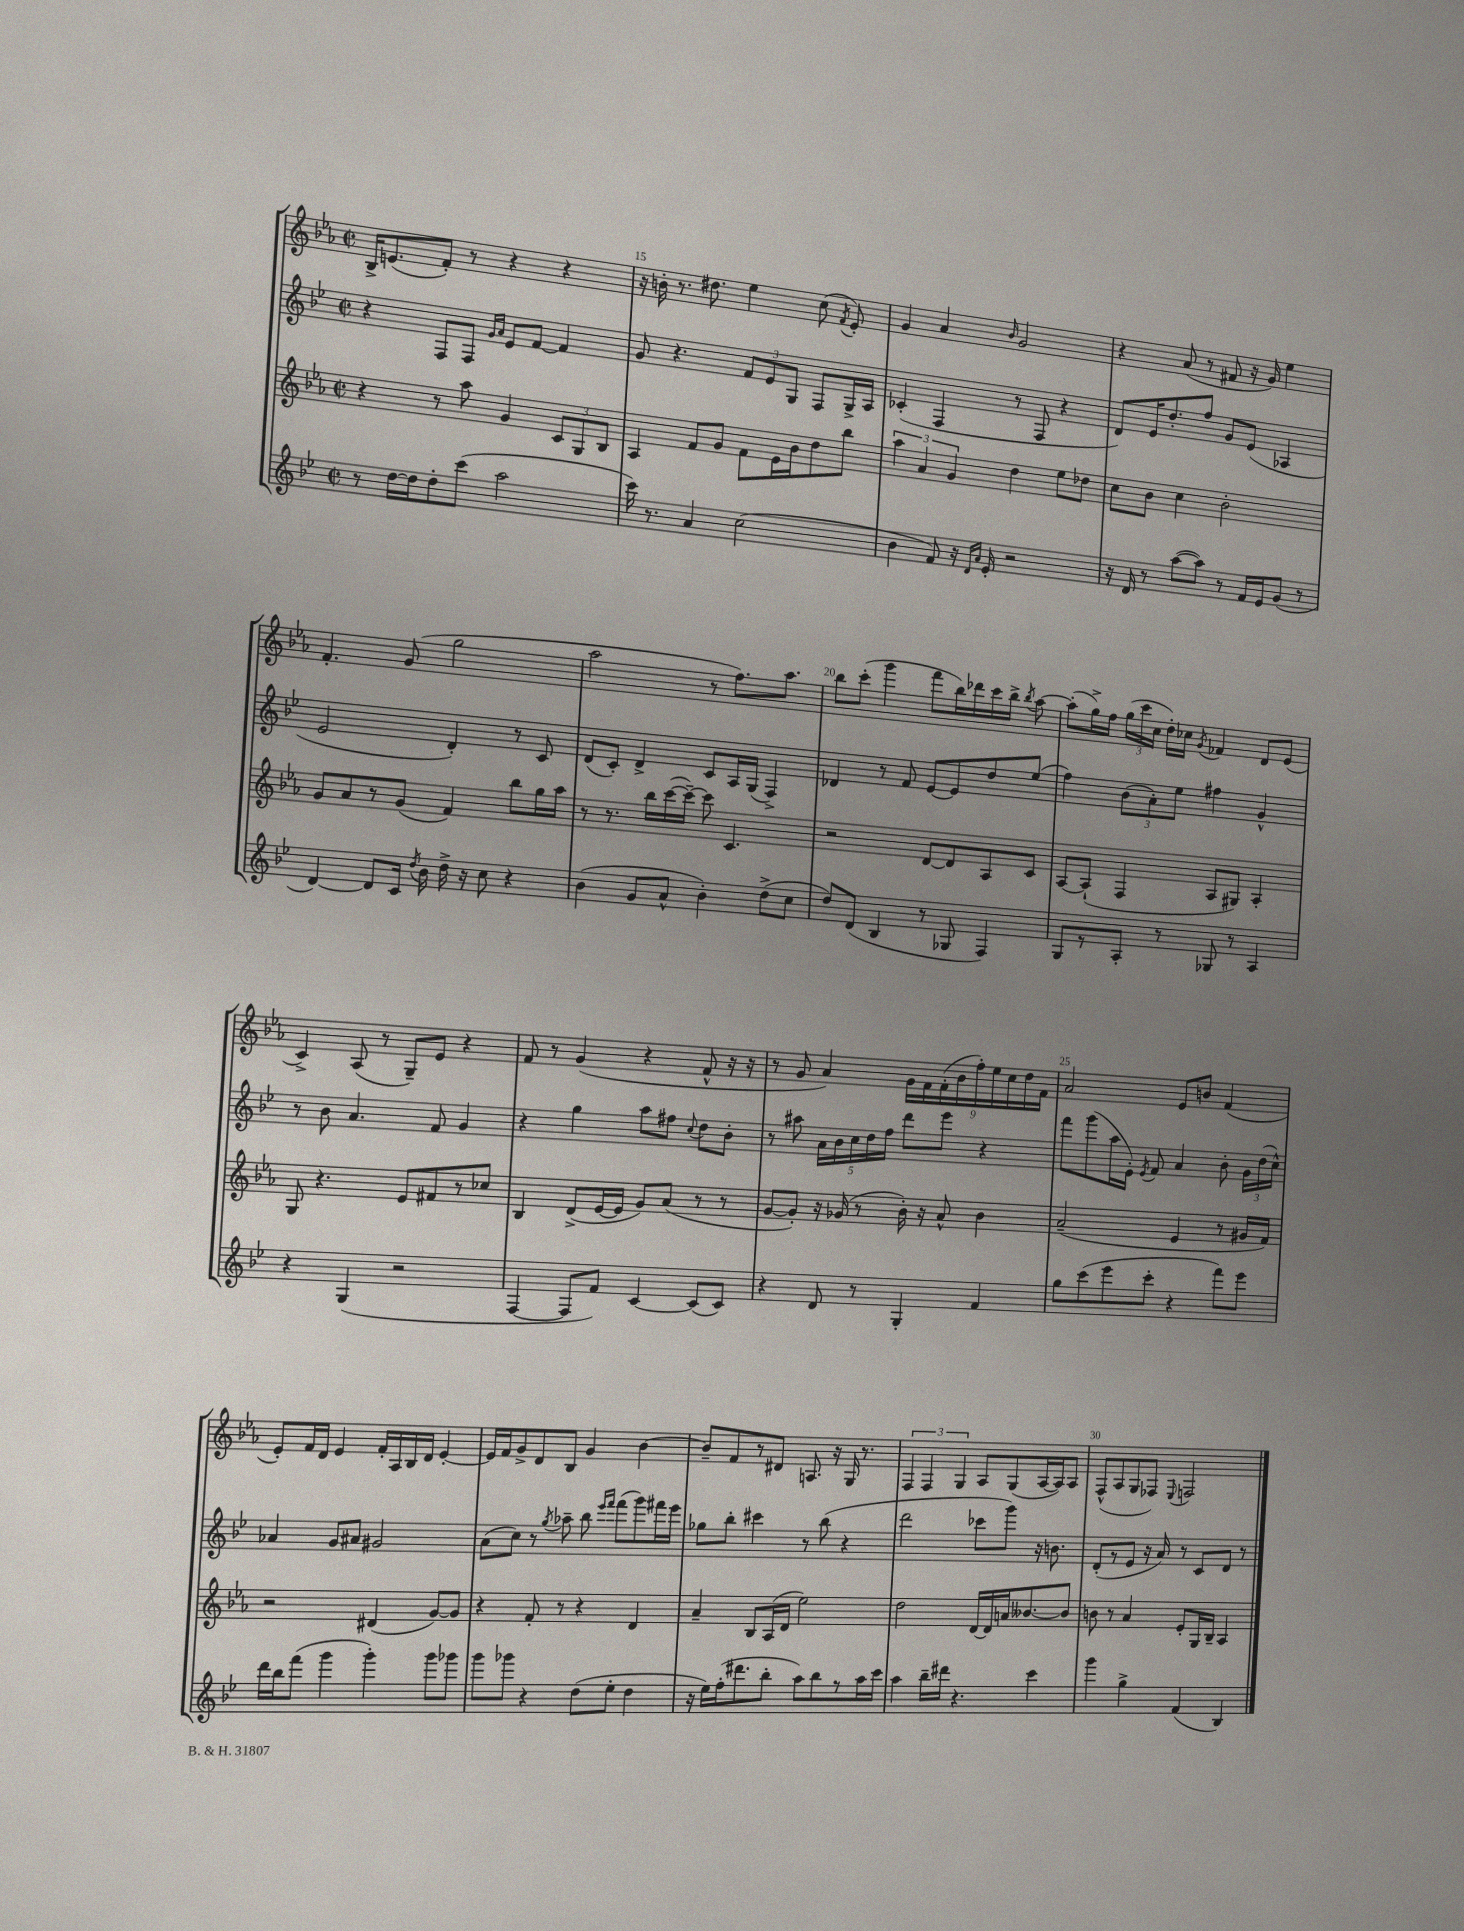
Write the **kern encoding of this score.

**kern	**kern	**kern	**kern
*part4	*part3	*part2	*part1
*staff4	*staff3	*staff2	*staff1
*clefG2	*clefG2	*clefG2	*clefG2
*k[b-e-]	*k[b-e-a-]	*k[b-e-]	*k[b-e-a-]
*M2/2	*M2/2	*M2/2	*M2/2
*met(c|)	*met(c|)	*met(c|)	*met(c|)
=14	=14	=14	=14
8r	4r	4r	16B-^/KL
.	.	.	(8.en/
[16dd\LL	.	.	.
16dd\J]	.	.	.
8dd'\	8r	8F/L	8f'/J)
(8ccc\J	8aa-\	8F/J	8r
.	.	16qqg/LL	.
.	.	16qqa/JJ	.
2aa\	4g/	8e-/L	4r
.	.	[8f/J	.
.	12c/L	4f/]	4r
.	12G/	.	.
.	12B-/J	.	.
=15	=15	=15	=15
16ccc\)	4A-/	8g/	16r
8.r	.	.	16bn'\
.	.	4.r	8.r
4a/	8f/L	.	.
.	.	.	8.dd#X\
.	8g/J	.	.
(2cc\	8f\L	12f/L	4ee-\
.	.	12e-/	.
.	16e-\L	.	.
.	.	12G/J	.
.	16b-\J	.	.
.	8dd\	8F/L	(8cc\
.	.	.	8qf/
.	8bb-\J	16G^/L	8e-'/)
.	.	16A/JJ	.
=16	=16	=16	=16
4b-\	6aa-\	(4c-X'/	4g/
.	6a-/	.	.
8f/)	.	4F/	4a-/
.	6g/	.	.
16r	.	.	.
16qqd/LL	.	.	.
16qqa/JJ	.	.	.
16e-'/	.	.	.
.	.	.	16qqb-/
2r	4dd\	8r	2g/
.	.	8F/	.
.	8ee-\L	4r	.
.	8dd-X\J	.	.
=17	=17	=17	=17
16r	8cc\L	8d/L)	4r
16d/	.	.	.
8r	8b-\J	16e-/K	.
.	.	8.dd'/	.
([8aa\L	4cc\	.	(8a-/
8aa\J])	.	8ff/J	8r
8r	2b-'\	8g/L	8f#X/
16f/LL	.	(8e-/J	16r
16e-/J	.	.	16g/)
(8g/J	.	4A-X/	4ee-\
8r	.	.	.
!!LO:LB:g=z
=18	=18	=18	=18
[4d/)	8g/L	2e-/	4.f'/
.	8a-/	.	.
8d/L]	8r	.	.
16c/Jk	(8g/J	.	(8g/
8qdd/	.	.	.
16b-\	.	.	.
16dd^\	4f/)	4d'/)	2gg\
16r	.	.	.
8cc\	.	.	.
4r	8bb-\L	8r	.
.	16gg\L	8c/	.
.	16aa-\JJ	.	.
=19	=19	=19	=19
(4b-\	8r	(8d/L	2aa-\
.	8.r	8c'/J)	.
8g/L	.	4d^/	.
.	16bb-\LL	.	.
8a^^/J	([16ccc\	.	.
.	16ccc~\JJ_)	.	.
4b-'\)	8ccc\]	8c/L	8r
.	4.c/	16A/L	8.ff\L)
.	.	(16G/JJ	.
(8dd^\L	.	4F^/)	.
.	.	.	8.aa-\J
8cc\J	.	.	.
=20	=20	=20	=20
8dd/L)	2r	4d-X/	8bb-\L
(8d/J	.	.	(8ccc'\J
4B-/	.	8r	4ggg\
.	.	8f/	.
8r	[8d/L	[8e-/L	8fff\L
8G-X/	8d/]	8e-/]	16bb-\L)
.	.	.	16ddd-X\
4F/)	8A-/	8dd/	16ccc\
.	.	.	16bb-^\JJ
.	.	.	8qbb-/
.	8c/J	(8ee-/J	[8aa-\
=21	=21	=21	=21
8G/L	[8A-/L	4ff\)	(8aa-'\L]
8r	(8A-`/J]	.	16gg^\L)
.	.	.	16ff\JJ
8A'/J	4F/	(12b-\L	(24gg\LL
.	.	.	24ccc\
.	.	12a'\)	24cc\JJ
8r	.	.	16dd'\LL)
.	.	12ee-\J	.
.	.	.	16cc-X\JJ
.	.	.	8qg/
8G-X/	8A-/L	4ff#X\	4f-X/
8r	8G#X/J)	.	.
4A/	4A-'/	4g^^/	8d/L
.	.	.	(8e-/J
!!LO:LB:g=z
=22	=22	=22	=22
4r	8G/	8r	4c^/)
.	4.r	8b-\	.
(4G/	.	4.a/	(8A-/
.	.	.	8r
2r	8e-/L	.	8G~/L)
.	8f#X/	8f/	8e-/J
.	8r	4g/	4r
.	8cc-X/J	.	.
=23	=23	=23	=23
[4F/	4B-/	4r	8f/
.	.	.	8r
8F/L]	(8d^/L	4gg\	(4g/
8f/J)	[16e-/L	.	.
.	16e-/JJ]	.	.
[4c/	8g/L)	8aa\L	4r
.	(8a-/J	8ff#X\J	.
.	.	8qqcc/	.
(8c/L]	8r	8dd\L	8f^^/
8c/J)	8r	8b-'\J	16r
.	.	.	16r
=24	=24	=24	=24
4r	[8g/L	8r	8r
.	8g'/J])	8aa#X\	8g/
8d/	16r	20a\LL	4a-/)
.	.	20b-\	.
.	(16g-X/	.	.
.	.	20cc\	.
8r	8r	.	.
.	.	20dd\	.
.	.	20ff\JJ	.
4G'/	16b-'\)	8ddd\L	18g\LL
.	.	.	18f\
.	16r	.	.
.	.	.	(18f'\
.	8a-^^/	8eee-\J	.
.	.	.	18b-\
.	.	.	18ff'\)
4f/	4b-\	4r	.
.	.	.	18ee-\
.	.	.	18cc\
.	.	.	18dd\
.	.	.	18f\JJ
=25	=25	=25	=25
8gg\L	(2a-~/	8fff\L	2a-/
(8ccc\	.	(8ggg\	.
8eee-\	.	16aa\L	.
.	.	16e-'\JJ)	.
.	.	8qe-/	.
8ccc'\J	.	8f/	.
4r	4e-/	4a/	8e-/L
.	.	.	8bn/J
8fff\L)	8r	8b-'\	(4f/
8eee-\J	16g#X/LL	24g\LL	.
.	.	(24dd\	.
.	16f/JJ)	.	.
.	.	24cc^^\JJ)	.
!!LO:LB:g=z
=26	=26	=26	=26
16ddd\LL	2r	4a-X/	8e-'/L)
16bb-\J	.	.	.
(8fff\J	.	.	16f/L
.	.	.	16d/JJ
4ggg\	.	8g/L	4e-/
.	.	8a#X/J	.
4ggg'\)	(4d#X/	2g#X/	16f'/LL
.	.	.	16A-/
.	.	.	16B-/
.	.	.	16d/JJ
8ggg\L	[8g/L)	.	[4e-'/
8ggg-X\J	8g/J]	.	.
=27	=27	=27	=27
8ggg\L	4r	(8a\L	16e-/LL]
.	.	.	16f/J
8ggg-X\J	.	8cc\J)	8g^/
4r	8f'/	8r	8d/
.	.	8qgg/	.
.	8r	8aa-X~\	8B-/J
(8dd\L	4r	8bb-\	4g/
.	.	16qqeee-/LL	.
.	.	16qqfff/JJ	.
8ee-'\J	.	(8fff\L	.
4dd\	4d/	8ggg\)	[4b-\
.	.	16fff#X\L	.
.	.	16eee-\JJ	.
=28	=28	=28	=28
16r	4a-~/	8gg-X\L	8b-~/L]
16ee-\LL)	.	.	.
(16ff'\J	.	8bb-'\J	8f/
8.ddd#X\	.	.	.
.	8B-/L	4ccc#X\	8r
8bb-'\J	(16A-/L	.	8d#X/J
.	16d/JJ	.	.
8aa\L)	2ee-\)	8r	8.An/
8bb-\	.	(8bb-\	.
.	.	.	16r
8r	.	4r	16G/
.	.	.	8.r
16aa\L	.	.	.
16ccc\JJ	.	.	.
=29	=29	=29	=29
4aa\	2dd\	2ddd\	6F/
.	.	.	6F/
16bb-~\LL	.	.	.
16ddd#X\JJ	.	.	.
.	.	.	6G/
4.r	.	.	.
.	[16d/LL	8ccc-X\L	8A-/L
.	16d/]	.	.
.	16an/J	8ggg\J)	(8G/
.	[8.b--X/	.	.
4ccc\	.	16r	[16A-/L
.	.	8.bn\	16A-/J])
.	8b--/J]	.	8A-/J
=30	=30	=30	=30
4ggg\	8bn\	(8d'/L	(8F^^/L
.	8r	8r	8A-/
4gg^\	4a-/	8e-/J	8G/
.	.	16r	8F-X/J)
.	.	16a/)	.
.	.	.	8qqE-/
(4f/	8e-'/L	8r	2Fn/
.	16G/L	8c/L	.
.	16B-~/JJ	.	.
4B-/)	4A-/	8d/J	.
.	.	8r	.
==	==	==	==
*-	*-	*-	*-
